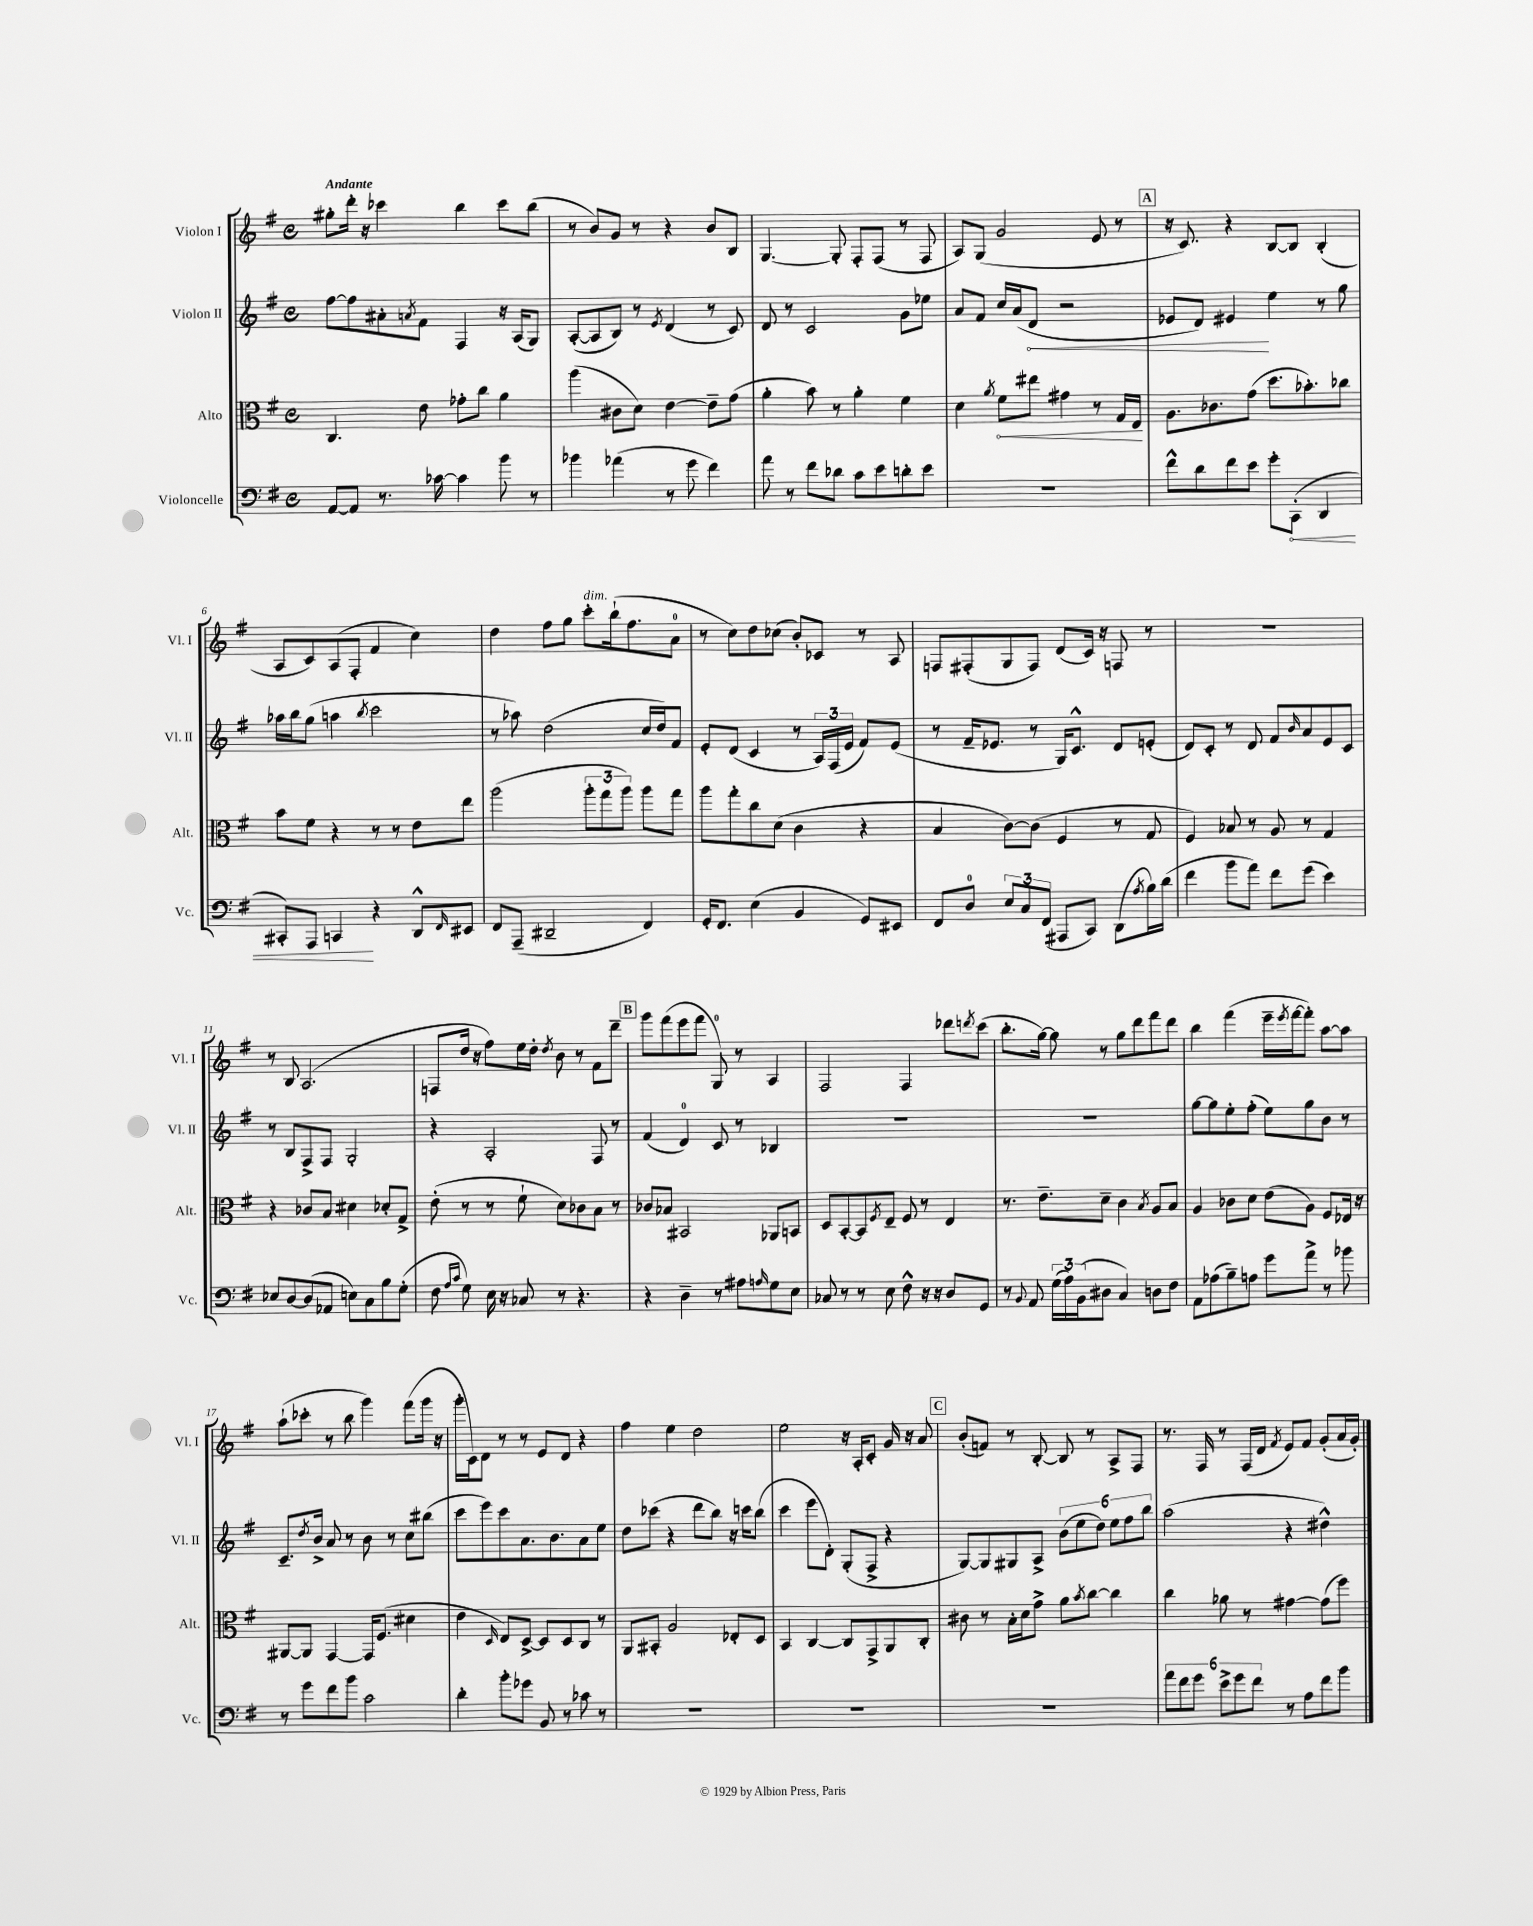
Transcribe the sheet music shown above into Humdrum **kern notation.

**kern	**kern	**kern	**kern
*staff4	*staff3	*staff2	*staff1
*clefF4	*clefC3	*clefG2	*clefG2
*k[f#]	*k[f#]	*k[f#]	*k[f#]
*M4/4	*M4/4	*M4/4	*M4/4
*met(c)	*met(c)	*met(c)	*met(c)
[8AA/L	4.C/	[8ff#\L	8gg#'\L
8AA/]J	.	8ff#\]	16ddd'\Jk
.	.	.	16r
8.r	.	8a#'\	4ccc-\
.	.	8qa/	.
.	8e\	8f#\J	.
[16c-\	.	.	.
4c-\]	8g-'\L	4F#/	4bb\
.	8cc\J	.	.
8b\	4a\	16r	8ccc-\L
.	.	(16A/LK	.
8r	.	8G/J)	(8bb\J
=	=	=	=
4b-\	(4aa\	([8A'/L	8r
.	.	8A/]	8b/L)
(4a-\	8c#\L	8B/J)	8g/J
.	8d\J)	8r	8r
.	.	8qe/	.
8r	[4e\	(4d/	4r
8g\	.	.	.
4f#\)	8e~\]L	8r	8b/L
.	(8g\J	8c/)	8B/J
=	=	=	=
8a\	4a'\	8d/	[4.G/
8r	.	8r	.
8f#\L	8b\)	2c/	.
8d-\J	8r	.	8G'/]
8c\L	4a'\	.	8F#'/L
8e\	.	.	(8F#/J
8d'\	4f#\	8g\L	8r
8e\J	.	8ee-\J	8F#/
=	=	=	=
1r	4d\	8a/L	8A/L)
.	.	8f#/J	(8G/J
.	8qa/	.	.
.	8f#\L	16cc/LL	2g/
.	.	(16a/J	.
.	8ee#\J	8d/J	.
.	4g#\	2r	.
.	8r	.	8e/
.	16G/LL	.	8r
.	16E/JJ	.	.
=	=	=	=
8f#^^\L	8.A\L	8e-/L	16r
.	.	.	8.c/)
8d\	.	8d/J)	.
.	8.c-\	.	.
8f#\	.	4e#/	4r
8e\J	(8g\J	.	.
8g'\L	8.dd\L	4ee\	[8B/L
(8CC'\J	.	.	8B/]J
.	8.b-'\)	.	.
4DD/	.	8r	(4B'/
.	8cc-\J	8gg\	.
=	=	=	=
8CC#'/L)	8b\L	16aa-\LL	8A/L
.	.	16bb\J	.
8AAA/J	8f#\J	(8gg\J	8c/)
4CC/	4r	4aa\	(8A/
.	.	.	8F#'/J
.	.	8qbb/	.
4r	8r	2ccc\	4f#/
.	8r	.	.
8DD^^/L	8e\L	.	4cc\)
16qqFF#/	.	.	.
8EE#/J	8ee\J	.	.
=	=	=	=
8FF#/L	(2aa\	8r	4dd\
(8AAA~/J	.	8aa-\)	.
2DD#~/	.	(2dd\	8ff#\L
.	.	.	8gg\J
.	12aa'\L	.	8ccc'\L
.	12gg\	.	.
.	.	.	(16bb`\k
.	12aa\J)	.	.
.	.	.	8.ff#\
4FF#/)	8aa\L	16cc/LL	.
.	.	16dd/J)	.
.	8gg\J	8f#/J	8a\J
=	=	=	=
16GG'/LK	8aa\L	8e'/L	8r
8.FF#/J	.	.	.
.	8gg'\	(8d/J	8cc\L)
(4E\	8cc\	4c/	8dd\
.	(8d\J	.	(8cc-\J
4BB/	4c\	8r	8b'/L)
.	.	24A/LL)	8c-/J
.	.	(24F#/	.
.	.	24e/JJ	.
8GG/L)	4r	8f#/L)	8r
8EE#/J	.	(8e/J	8A/
=	=	=	=
8FF#/L	4B/	8r	8F/L
8D/J	.	16f#~/LK	(8F#'/
.	.	8.e-/J	.
12E/L	[8c\L)	.	8G/
12C/	.	.	.
.	(8c\]J	8r	8F#/J)
(12FF#/J	.	.	.
8AAA#/L	4F#/	16G/LK)	(8d/L
.	.	8.c^^/J	.
8CC/J)	.	.	16c/Jk)
.	.	.	16r
(8DD\L	8r	8d/L	8F/
8qA/	.	.	.
16B\L)	8G/	(8e'/J	8r
(16d\JJ	.	.	.
=	=	=	=
4f#\	4F#/)	8d/L)	1r
.	.	8c'/J	.
8b\L	8B-/	8r	.
8a\J)	8r	8d/	.
8f#\L	8A/	8f#/L	.
.	.	16qqb/	.
(8g\J	8r	8a/	.
4e\)	4G/	8e/	.
.	.	8c/J	.
=	=	=	=
8E-/L	4r	8r	8r
[8D/	.	8B/L	8B/
(8D/]	8c-/L	8F#^/	(2.A/
8AA-/J	8B/J	8F#/J	.
8E\L)	4d#\	2G'/	.
8C\	.	.	.
8B\	8d-'/L	.	.
(8G'\J	8G^/J	.	.
=	=	=	=
8F#\	(8e'\	4r	8F/L
16qqA/LL	.	.	.
16qqc/JJ	.	.	.
8G\)	8r	.	16dd/Jk
.	.	.	16r
16E\	8r	2A'/	8ff#\L)
16r	.	.	.
8C-/	8f#`\	.	16ee\L
.	.	.	16dd'\JJ
.	.	.	8qdd/
8r	8d\L)	.	8b\
4.r	8c-\	.	8r
.	8B\J	8F#/	8f#\L
.	8r	8r	8ddd~\J
=	=	=	=
4r	8c-/L	(4f#/	8ggg\L
.	8B-/J	.	(8fff#\
4D~\	2BB#/	4d/)	8eee\
.	.	.	8fff#\J
8r	.	8c/	8G/)
8A#\L	.	8r	8r
16qqA/	.	.	.
8G\	8AA-/L	4B-/	4A/
8E\J	8BB/J	.	.
=	=	=	=
8C-/	8D/L	1r	2F#/
8r	[8BB'/	.	.
8r	8BB/]	.	.
.	8qF#/	.	.
8E\	8E~/J	.	.
8F#^^\	8F#/	.	4F#/
16r	8r	.	.
16r	.	.	.
8D/L	4E/	.	8ddd-\L
.	.	.	8qddd/
8GG/J	.	.	(8ccc\J
=	=	=	=
8r	8.r	1r	8.bb'\L
8qqBB/	.	.	.
8AA/	.	.	.
.	8.e~\L	.	[16gg\Jk)
(24G\LL	.	.	8gg\]
24A\)	.	.	.
(24BB\J	.	.	.
8D#\J	8d~\J	.	8r
4C/)	4c\	.	8gg\L
.	.	.	8ddd\
.	8qB/	.	.
8D\L	8A/L	.	8fff#\
8F#\J	8B/J	.	8ddd\J
=	=	=	=
8AA\L	4A/	[8gg\L	4bb\
(8A-\	.	8gg\]	.
8B~\)	8c-\L	8ee'\	(4fff#\
8A\J	8d\J	(8ff#'\J	.
8g\L	(8e\L	8ee\L)	16eee~\LL
.	.	.	8qeee/
.	.	.	[16fff#\J
8a^\J	8A\J)	8gg\	8fff#'\]J)
8r	8F#/L	8b\J	[8aa\L
8b-\	16E-/Jk	8r	8aa\]J
.	16r	.	.
=	=	=	=
8r	[8AA#/L	8.c~/L	(8aa`\L
8g\L	8AA#/]J	.	8ccc-'\J
.	.	8qdd/	.
.	.	16b^/Jk	.
8f#\	[4GG/	8a/	8r
8b\J	.	8r	8bb\
2c\	16GG/]LK	8b\	4ggg\)
.	(8.F#/J	.	.
.	.	8r	.
.	4d#\	8cc\L	(8fff#\L
.	.	(8bb#\J	16ggg\Jk
.	.	.	16r
=	=	=	=
4d'\	4e\	8ccc\L	16ggg'\LL
.	.	.	16c\J)
.	.	8eee\)	8d\J
.	16qqD/	.	.
8b'\L	8E/L)	8ccc\	8r
8g-\J	[8D^/J	8.a\	8r
8BB/	8D/]L	.	8e/L
.	.	8.b\	.
8r	8D/	.	8d/J
8c-\	8C/J	8a\	4r
8r	8r	8ee\J	.
=	=	=	=
1r	8AA/L	8dd\L	4ff#\
.	8BB#'/J	(8ccc-\J	.
.	2A/	4r	4ee\
.	.	8ddd\L	2dd\
.	.	8bb\J)	.
.	8E-'/L	16r	.
.	.	16ccc\LK	.
.	8D/J	(8bb\J	.
=	=	=	=
1r	4BB/	4ccc\	2ee\
.	[4C/	8eee\L	.
.	.	8d'\J)	.
.	8C/]L	(8G'/L	16r
.	.	.	16A'/LK
.	8GG^/	8F#^/J	8c'/J
.	8AA/	4r	16g/
.	.	.	16r
.	8C'/J	.	8a/
=	=	=	=
1r	8c#\	[8G/L)	(8b'/L
.	8r	8G/]	8f/J)
.	16B'\LL	8G#/	8r
.	16d\J	.	.
.	8g^\J	8A^/J	[8B'/
.	8a\L	(12b\L	8B/]
.	.	12ee\	.
.	8qb/	.	.
.	[8cc\J	.	8r
.	.	12dd\J)	.
.	4cc\]	12ee\L	8A^/L
.	.	12ff#\	.
.	.	.	8F#/J
.	.	12bb\J	.
=	=	=	=
12a\L	4cc\	(2aa\	8.r
12f#\	.	.	.
12g\J	.	.	.
.	.	.	16F#/
12e^\L	8a-\	.	8r
12g\	.	.	.
.	8r	.	(16F#/LL
12f#\J	.	.	.
.	.	.	16d/JJ
.	.	.	8qf#/
8r	[4g#\	4r	8e/L)
8A\L	.	.	8f#/J
8f#\	(8g#\]L	4dd#^^\)	(8g'/L
8b\J	8ff#\J)	.	16a/L
.	.	.	16g'/JJ)
==	==	==	==
*-	*-	*-	*-
